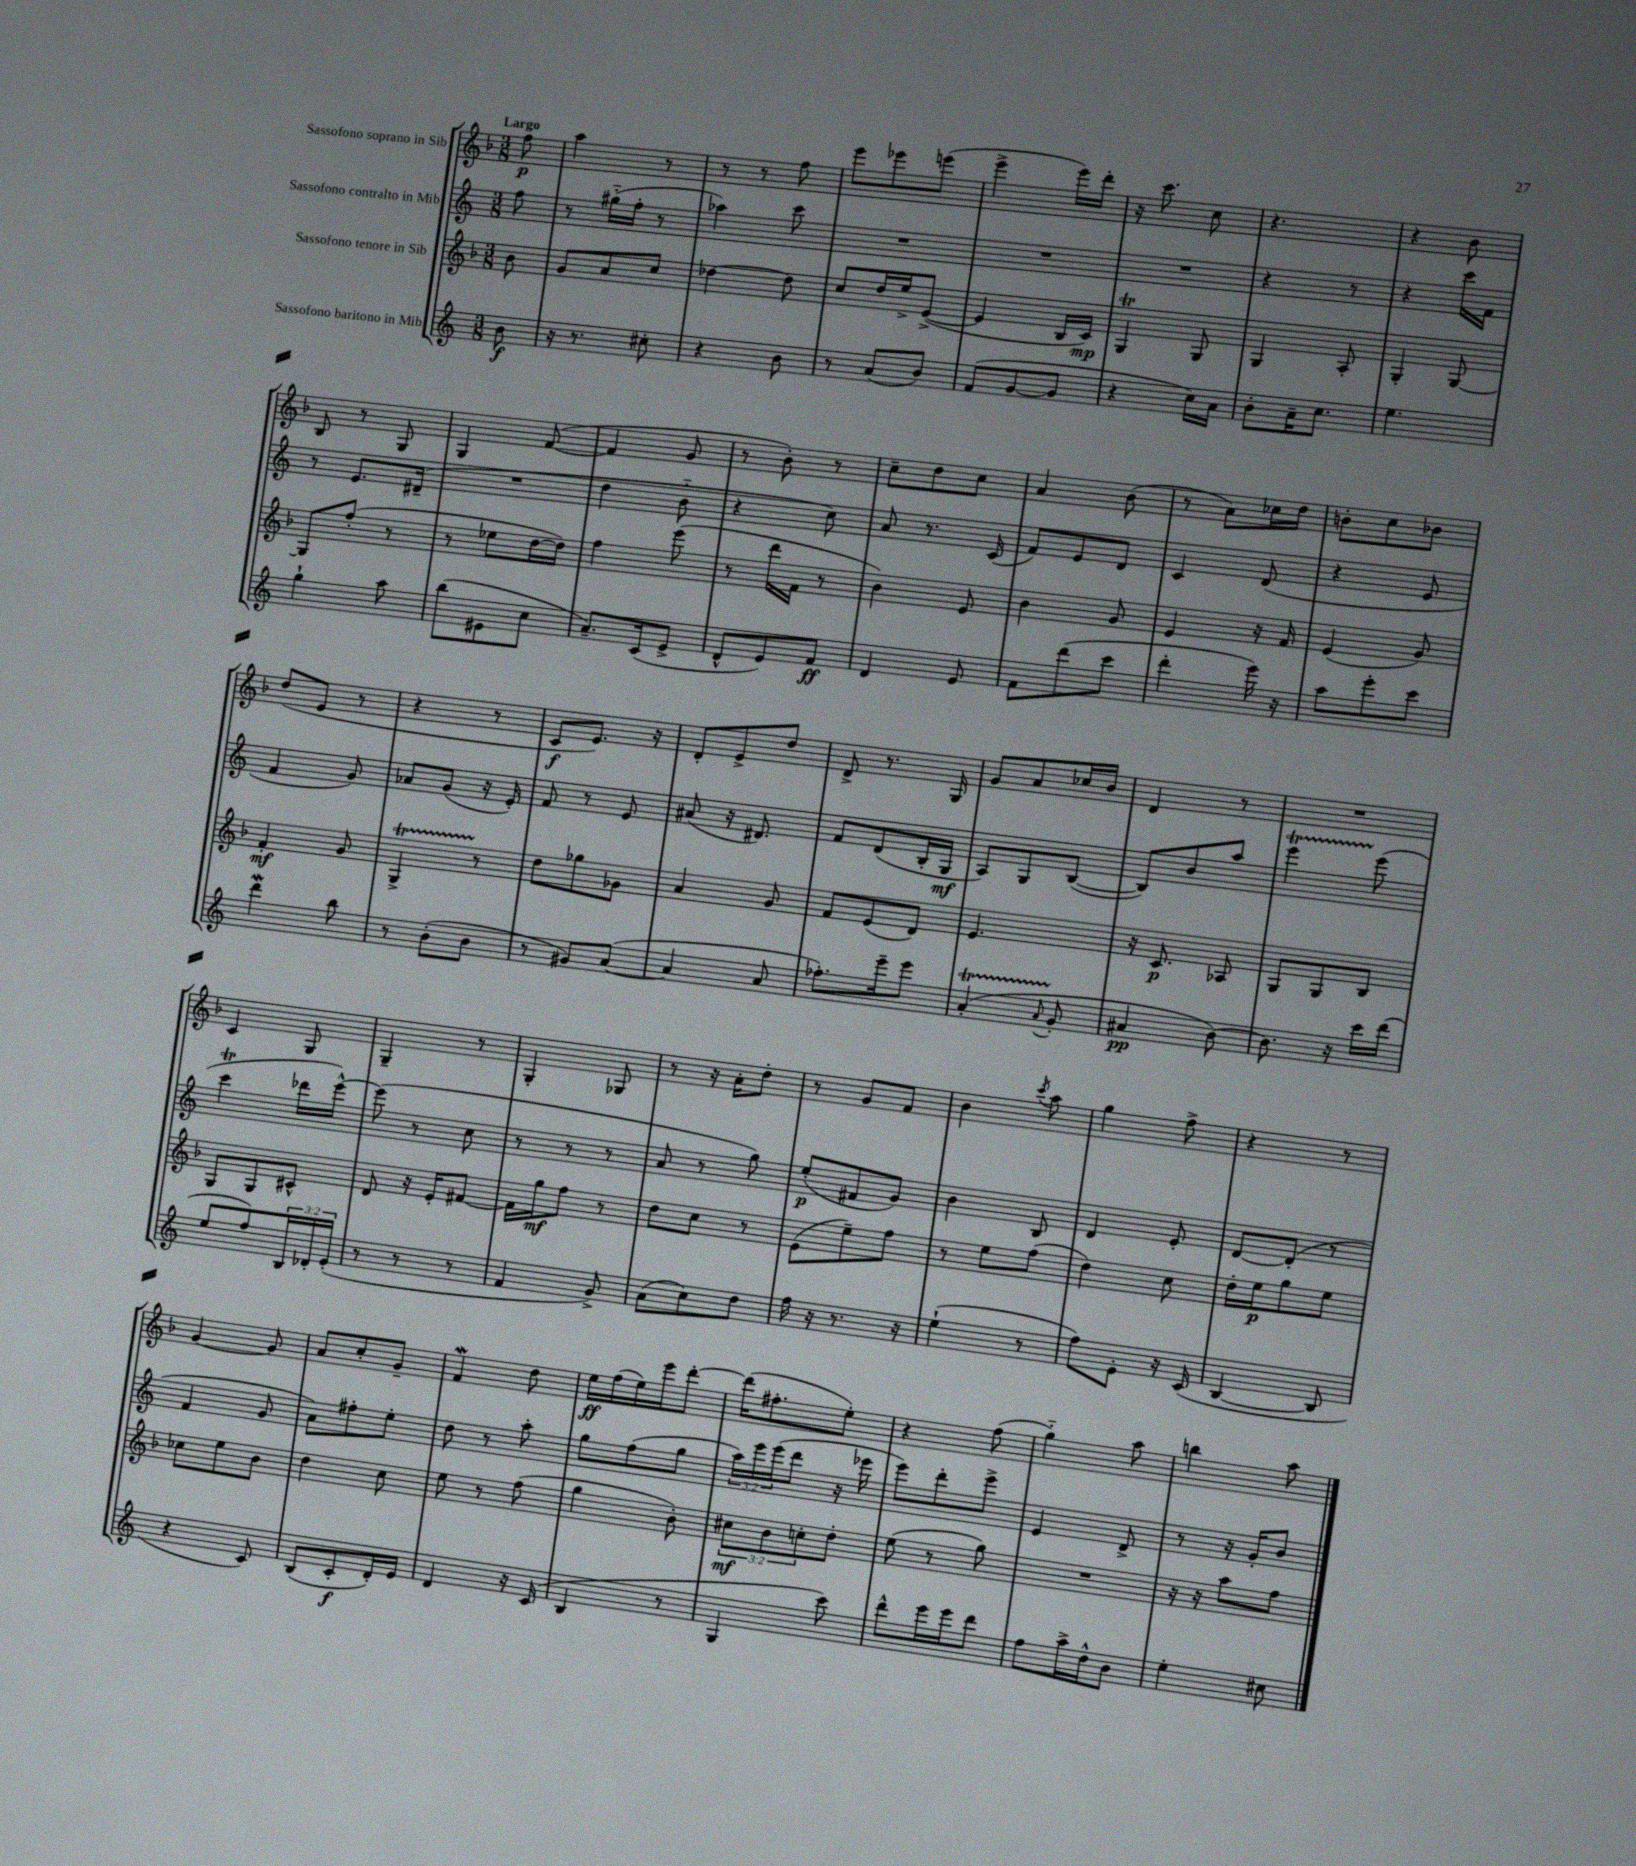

**kern	**kern	**kern	**kern
*staff4	*staff3	*staff2	*staff1
*clefG2	*clefG2	*clefG2	*clefG2
*k[]	*k[b-]	*k[]	*k[b-]
*M3/8	*M3/8	*M3/8	*M3/8
8b	8b-	8ff	8ff
=	=	=	=
16r	8g	8r	4aa
8.r	.	.	.
.	8a	(16gg#'~	.
.	.	16ff'	.
8cc#'	8cc	8r	8r
=	=	=	=
4r	[4dd-	4aa-)	8r
.	.	.	8r
8b	8dd-]	8ccc	8ff
=	=	=	=
8r	8cc	4.r	8eee
(8a	16dd	.	8eee-
.	16ee^	.	.
8b)	([8e^	.	(8eee
=	=	=	=
(8f	4e]	4.r	4eee^
[8g	.	.	.
8g]	16B-	.	16eee)
.	16c)	.	16ddd'
=	=	=	=
4r	4G	4.r	16r
.	.	.	8.ccc
16cc)	8G	.	8cc
16a	.	.	.
=	=	=	=
8b'	4G	4r	4.r
16a~	.	.	.
8.cc	.	.	.
.	8A'	8r	.
=	=	=	=
4.ee	4G'	4r	4r
.	[8G	16ccc	8b-
.	.	16f	.
=	=	=	=
4gg`	8G]	8r	8B-
.	(8ff'	8.e	8r
8aa	8r	.	8G
.	.	(16d#~	.
=	=	=	=
(8bb	8r	4.r	4G
8e#	8ee-	.	.
8cc	[16dd	.	([8f
.	16dd])	.	.
=	=	=	=
8.a~)	4ff	4dd	4f]
(16c	.	.	.
8e^	(8eee	8b'~	8g
=	=	=	=
8d^^	8r	4r	8r
8e)	16ddd	.	8b-')
.	16f	.	.
8f	8r	8cc)	8r
=	=	=	=
4d	4b-)	8a	8cc~
.	.	8.r	8dd
8e	8e	.	8cc
.	.	(16c	.
=	=	=	=
8f	4b-	8f)	4a
(8ddd	.	8e	.
8ccc	8g	8d	(8b-
=	=	=	=
4ddd'	4e	4c	8r
.	.	.	8a)
16eee)	16r	(8d	16cc-
16r	16f	.	16dd
=	=	=	=
8aa	(4e	4r	8b'
8eee'	.	.	8cc
8ccc	8g)	8e	8b-
=	=	=	=
4ddd	4f'	4f	(8dd
.	.	.	8e
8bb	8g	8g)	8r
=	=	=	=
8r	4G^	8a-	4r
(8b'	.	(8g	.
8b	8r	16r	8r
.	.	16e')	.
=	=	=	=
8r	8dd	8f	8c
8g#)	8gg-	8r	8.e)
([8a	8g-	8e	.
.	.	.	16r
=	=	=	=
4a]	4a	(8a#	8d'
.	.	16r	8e^
.	.	8.d#)	.
8a	8g	.	8dd
=	=	=	=
8.ff-')	8f	8f	8d^
.	(8e	(8d	8.r
16eee~	.	.	.
8eee	8d)	16B'	.
.	.	16G	16G
=	=	=	=
(4a'	4.e	8A)	8g
.	.	8G	8a
8qqa	.	.	.
8g'	.	([8B	16cc-
.	.	.	16b-
=	=	=	=
4a#	16r	8B])	4d
.	8.c	.	.
.	.	8b	.
[8b)	8A-	8aa	8r
=	=	=	=
8.b]	8G	4eee	4.r
.	8G	.	.
16r	.	.	.
16ccc	8B-	(8eee	.
(16ddd	.	.	.
=	=	=	=
8ee	8G	4ccc	4c
8ff)	8G	.	.
24B	8c#^^	16ddd-	8G
24d-'	.	.	.
.	.	[16eee^^)	.
(24e'	.	.	.
=	=	=	=
8r	8d	(8eee]	4G~
8r	16r	8r	.
.	16e'	.	.
8r	[8f#	8cc	8r
=	=	=	=
4f	16f#]	8r	4G'
.	16gg	.	.
.	8ff	8r	.
8g^)	8r	8r	8G-
=	=	=	=
(8a	8dd	8a	8r
8cc)	8cc	8r	16r
.	.	.	16a'
8dd	8r	8gg)	8dd'
=	=	=	=
16ff	(8e	(8ee'	8r
16r	.	.	.
8.r	8ee~)	8f#	8g
.	8ff	8g)	8f
16r	.	.	.
=	=	=	=
(4ee`	8r	4b	4b-
.	8ee	.	.
.	.	.	8qccc
8r	(8ff	8B	8aa
=	=	=	=
8ff)	4dd)	4d	4gg
8e'	.	.	.
16r	8cc	8e'	8ff^
(16c	.	.	.
=	=	=	=
[4B	16dd'	[8d	4r
.	16ee	.	.
.	8gg	(8d']	.
8B]	8ee	8r	8r
=	=	=	=
4r	8cc-	4f	[4g
.	8ee	.	.
8c)	8b-	8g	8g]
=	=	=	=
(8B	4dd	8a)	8a
8c'	.	8ff#'	8cc'
16d')	8cc	8ee'	8g~
16e	.	.	.
=	=	=	=
4d	8ee	8dd	4f
.	8r	8r	.
16r	(8ff	8aa'	8dd
(16c	.	.	.
=	=	=	=
4B	4gg	8gg	16ee
.	.	.	(16ff
.	.	(8ff	16ee)
.	.	.	16eee
8r	8b-')	8gg	[8ddd'
=	=	=	=
4G	12cc#	24aa)	(16ddd]
.	.	24eee	.
.	.	.	8.ff#'
.	12b-	(24eee	.
.	.	8ddd	.
.	12cc'	.	.
8ccc)	8dd'	16r	8ee')
.	.	16eee-	.
=	=	=	=
8ddd^^	(8ee	8eee)	4r
16eee	8r	8ddd'	.
16eee	.	.	.
8ddd	8gg)	8eee^	(8ff
=	=	=	=
8ff	4.r	4e	4gg'~)
16aa^	.	.	.
16dd^^	.	.	.
8b	.	8d^	8aa
=	=	=	=
4ee'	16r	8r	4bb
.	16r	.	.
.	8aa	16r	.
.	.	16g'	.
8cc#	8ff	8b	8aa
==	==	==	==
*-	*-	*-	*-
